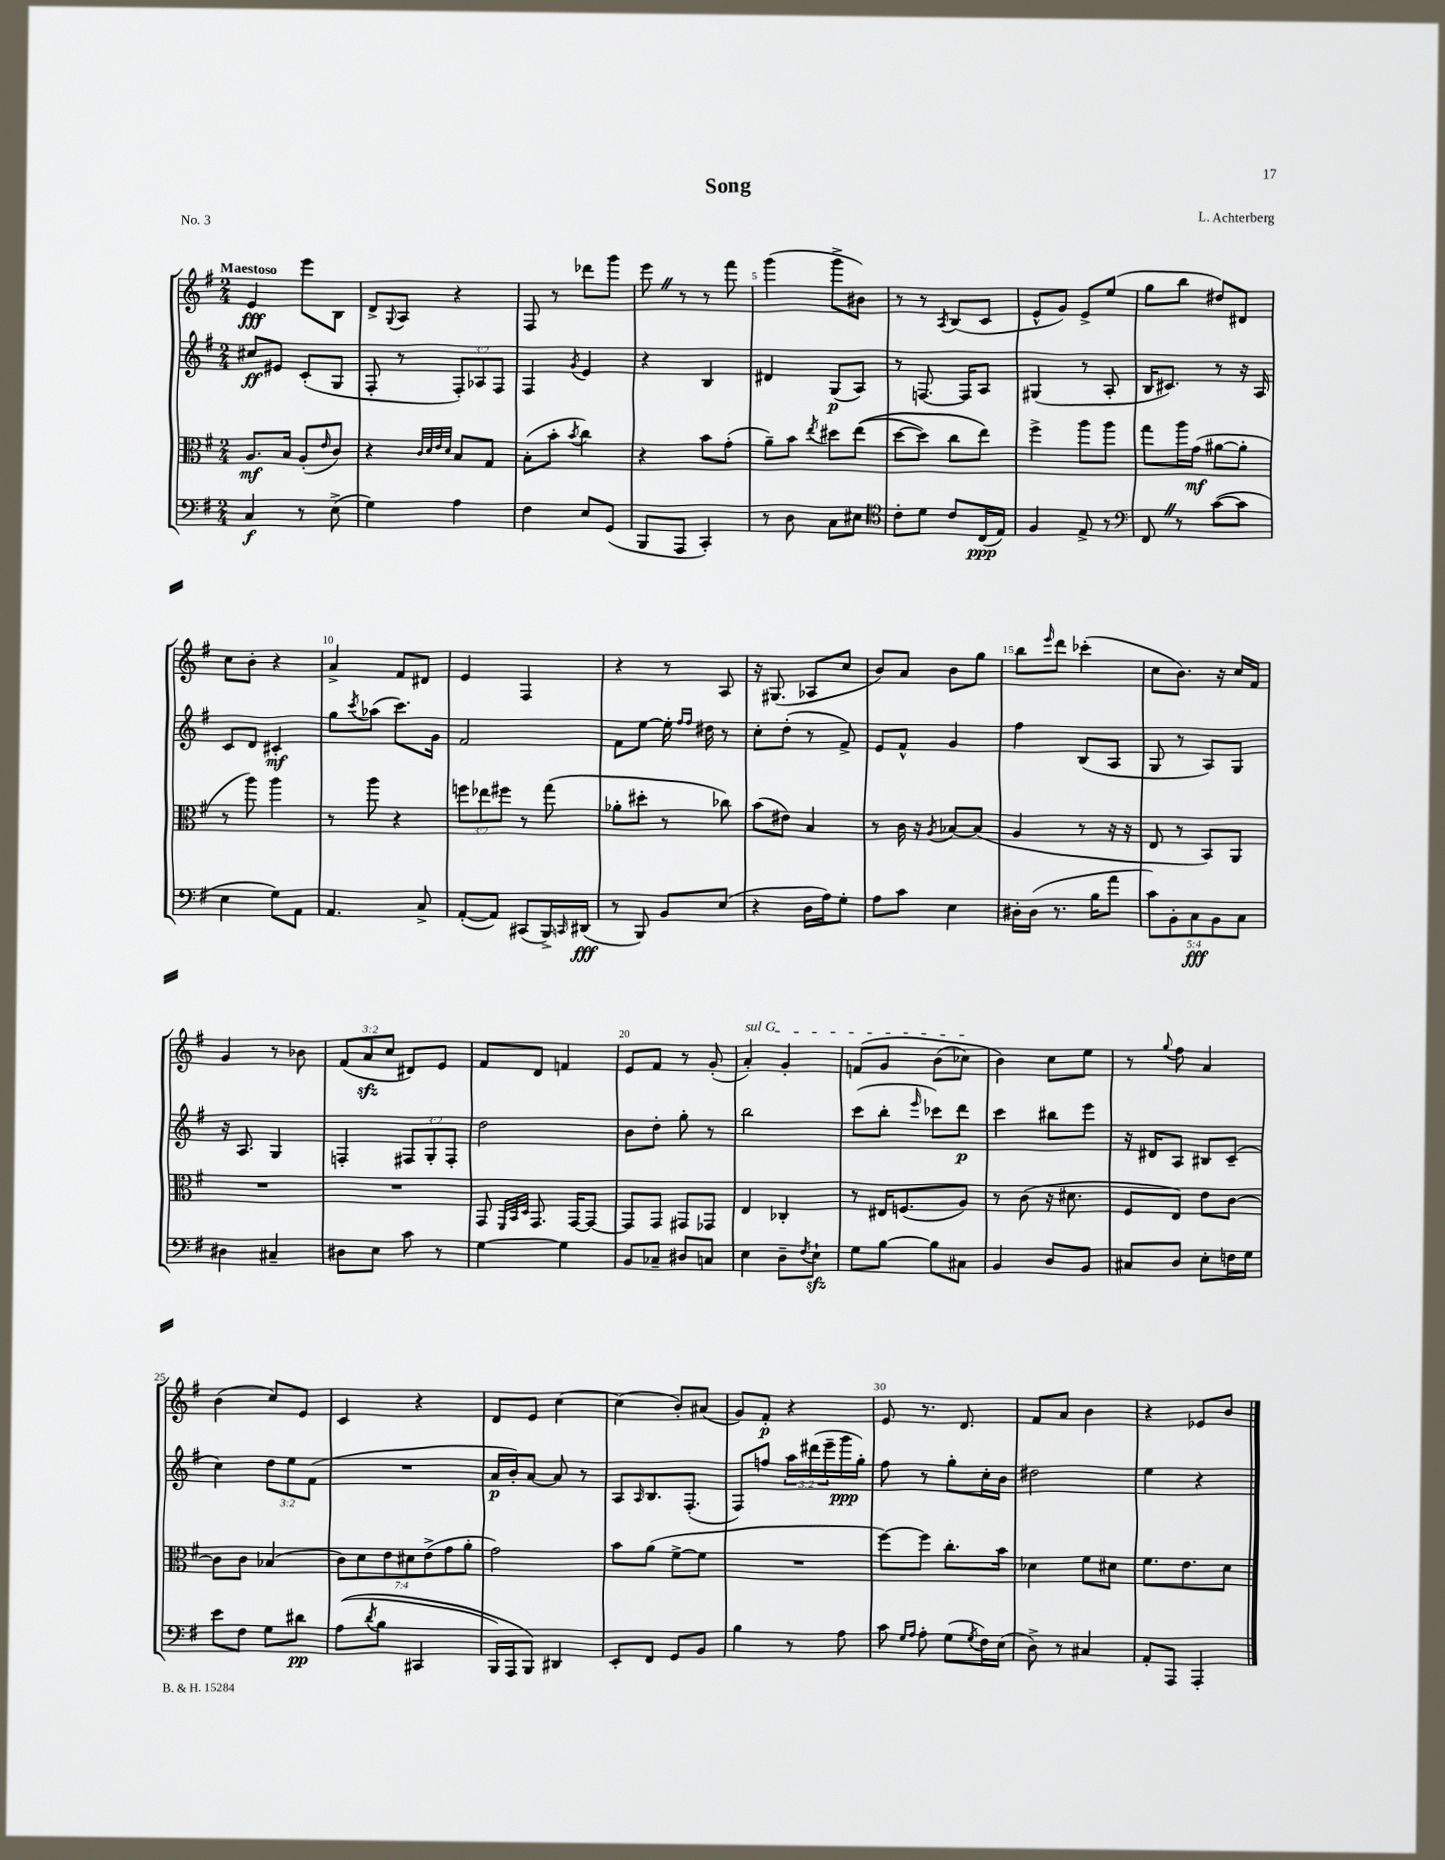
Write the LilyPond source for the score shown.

\header { title = "Song" composer = "L. Achterberg" piece = "No. 3" }
<<
\new StaffGroup <<
\new Staff = "s0" {
    \clef treble \key g \major \numericTimeSignature \time 2/4 \override Staff.TupletNumber.text = #tuplet-number::calc-fraction-text \tempo "Maestoso"
    e'4\fff e'''8 b8 |
    d'8-> \appoggiatura { g8 } a8 r4 |
    fis8 r8 des'''8 g'''8 |
    e'''8 \once \override BreathingSign.text = \markup { \musicglyph "scripts.caesura.straight" } \breathe r8 r8 fis'''8 |
    g'''4( g'''8-> bis'8) |
    r8 r8 \acciaccatura { a8 } b8( c'8 |
    e'8-^ g'8) e'8-> e''8( |
    g''8 b''8 dis''8) dis'8 |
    c''8 b'8-. r4 |
    a'4-> fis'8 dis'8 |
    e'4 fis4 |
    r4 r8 a8 |
    r16 gis8.( aes8 c''8 |
    b'8) a'8 b'8 g''8 |
    b''8 \grace { e'''16 } d'''8 ces'''4-.( |
    c''8 b'8.) r16 c''16 fis'16 |
    g'4 r8 bes'8 |
    \tuplet 3/2 { fis'8( a'8\sfz c''8 } dis'8) e'8 |
    fis'8 d'8 f'4 |
    e'8 fis'8 r8 g'8-.( |
    \once \override TextSpanner.bound-details.left.text = \markup { \italic "sul G" } a'4-.\startTextSpan) g'4-. |
    f'8\( g'8 b'8( ces''8\stopTextSpan) |
    b'4\) c''8 e''8 |
    r8 \appoggiatura { g''8 } fis''8 a'4 |
    b'4( c''8) e'8 |
    c'4 r4 |
    d'8 e'8 c''4~ |
    c''4( b'8-.) ais'8( |
    g'8) fis'8-.\p r4 |
    e'8 r8. d'8. |
    fis'8 a'8 b'4 |
    r4 ees'8 b'8 \bar "|." |
}
\new Staff = "s1" {
    \clef treble \key g \major \numericTimeSignature \time 2/4 \override Staff.TupletNumber.text = #tuplet-number::calc-fraction-text
    cis''8\ff eis'8 c'8-.( g8 |
    fis8-. r8 \tuplet 3/2 { fis8-.) aes8 fis8 } |
    fis4 \acciaccatura { g'8 } e'4 |
    r4 b4 |
    dis'4 g8\p( a8) |
    r8 f8.~ f16 a8 |
    gis4( r8 a8-. |
    b16 cis'8.) r8 r16 a16 |
    c'8 d'8 cis'4-.\mf |
    g''8 \acciaccatura { c'''8 } aes''8( c'''8.) g'16 |
    fis'2 |
    fis'8 e''8~ e''16-. \grace { fis''16 fis''16 } dis''16 r8 |
    c''8-. d''8-.( r8 fis'8->) |
    e'8 fis'8-^ g'4 |
    fis''4 b8( a8 |
    g8 r8 a8) g8 |
    r16 a8. g4 |
    f4-. \tuplet 3/2 { fis8 g8-. fis8-. } |
    d''2 |
    b'8 d''8-. g''8-. r8 |
    b''2 |
    c'''8( b''8-. \grace { e'''16 } ces'''8) d'''8\p |
    c'''4 bis''8 e'''8 |
    r16 dis'16 a8 bis8 c'8--( |
    c''4) \tuplet 3/2 { d''8 e''8 fis'8( } |
    R2 |
    a'16\p b'16-.) a'8~ a'8 r8 |
    a8 \grace { a16 } b8. fis8.-.( |
    fis8) f''8 \tuplet 3/2 { a''16 dis'''16( e'''16-- } g'''16\ppp g''16-.) |
    fis''8 r8 g''8-. c''16-. b'16 |
    dis''2 |
    e''4 r4 \bar "|." |
}
\new Staff = "s2" {
    \clef alto \key g \major \numericTimeSignature \time 2/4 \override Staff.TupletNumber.text = #tuplet-number::calc-fraction-text
    a8.\mf b16 a8-.( \grace { e'16 } c'8) |
    r4 \grace { c'32 d'32 e'32 d'32 } b8 g8 |
    b8-.( b'8-. \acciaccatura { b'8 } c''4) |
    r4 b'8 g'8-.( |
    a'8--) b'8 \acciaccatura { e''8 } dis''8 e''8(\( |
    d''8~ d''8) c''8 e''8\) |
    fis''4-> a''8 a''8 |
    g''8 a''16 g'16\mf( ais'8~ ais'8-. |
    r8 a''8) a''4 |
    r8 a''8 r4 |
    \tuplet 3/2 { f''8 ees''8 fis''8 } r8 g''8( |
    aes'8-. dis''8-. r8 ces''8) |
    b'8( eis'8) b4 |
    r8 c'16 r16 \acciaccatura { a8 } bes8~ bes8( |
    a4 r8 r16 r16 |
    e8 r8 b,8) a,8 |
    R2 |
    R2 |
    g,8 \grace { fis,32 b,32 d32 } g,8. g,16~ g,8~ |
    g,8 g,8 gis,8 ges,8 |
    e4 ces4-. |
    r8 eis16 f8.( a8) |
    r8 c'8( r16 dis'8. |
    fis8 e8) e'8 c'8~ |
    c'8 c'8 bes4( |
    \tuplet 7/4 { c'8) d'8 e'8 dis'8 e'8->( g'8 a'8-. } |
    g'2) |
    b'8 a'8( fis'8~-> fis'8 |
    R2 |
    fis''8~) fis''8 c''8.-. b'16 |
    des'4 fis'8 dis'8 |
    fis'8. e'8. d'8 \bar "|." |
}
\new Staff = "s3" {
    \clef bass \key g \major \numericTimeSignature \time 2/4 \override Staff.TupletNumber.text = #tuplet-number::calc-fraction-text
    c4\f r8 e8->( |
    g4) a4 |
    fis4 e8 g,8( |
    b,,8 a,,8 c,4-.) |
    r8 d8 c8 eis8 |
    \clef tenor c'8-. d'8 c'8 c16\ppp( e16) |
    fis4 e8-> r8 |
    \clef bass fis,8 \once \override BreathingSign.text = \markup { \musicglyph "scripts.caesura.straight" } \breathe r8 c'8~( c'8 |
    e4 g8) a,8 |
    a,4. c8-> |
    a,8~-.( a,8) cis,8( b,,16->) \grace { c,16 } dis,16\fff( |
    r8 b,,8) b,8 e8( |
    r4 d16 a16) g8-. |
    a8 c'8 e4 |
    dis16-. dis16( r8. b16 a'8 |
    \tuplet 5/4 { c'8) b,8-. c8\fff b,8 c8 } |
    dis4 cis4-- |
    dis8 e8 c'8 r8 |
    g4~ g4 |
    b,8 ces8-- dis8 c8 |
    e4 d8-- \acciaccatura { fis8 } e8-!\sfz |
    g8 b8~ b8 cis8 |
    b,4 d8 b,8 |
    cis8 d8 e8-. f16 g16 |
    e'8 fis8 g8 dis'8\pp |
    a8(\( \acciaccatura { d'8 } b8 cis,4 |
    b,,16) a,,16 b,,8\) dis,4 |
    e,8-. fis,8 g,8 b,8 |
    b4 r8 a8 |
    c'8 \grace { g16 a16 } a8-. g8( \acciaccatura { g8 } fis16) e16( |
    d8->) r8 cis4 |
    a,8-. a,,8 a,,4-. \bar "|." |
}
>>
>>
\layout { \context { \Score \override BarNumber.break-visibility = ##(#f #t #t) barNumberVisibility = #(every-nth-bar-number-visible 5) } }
